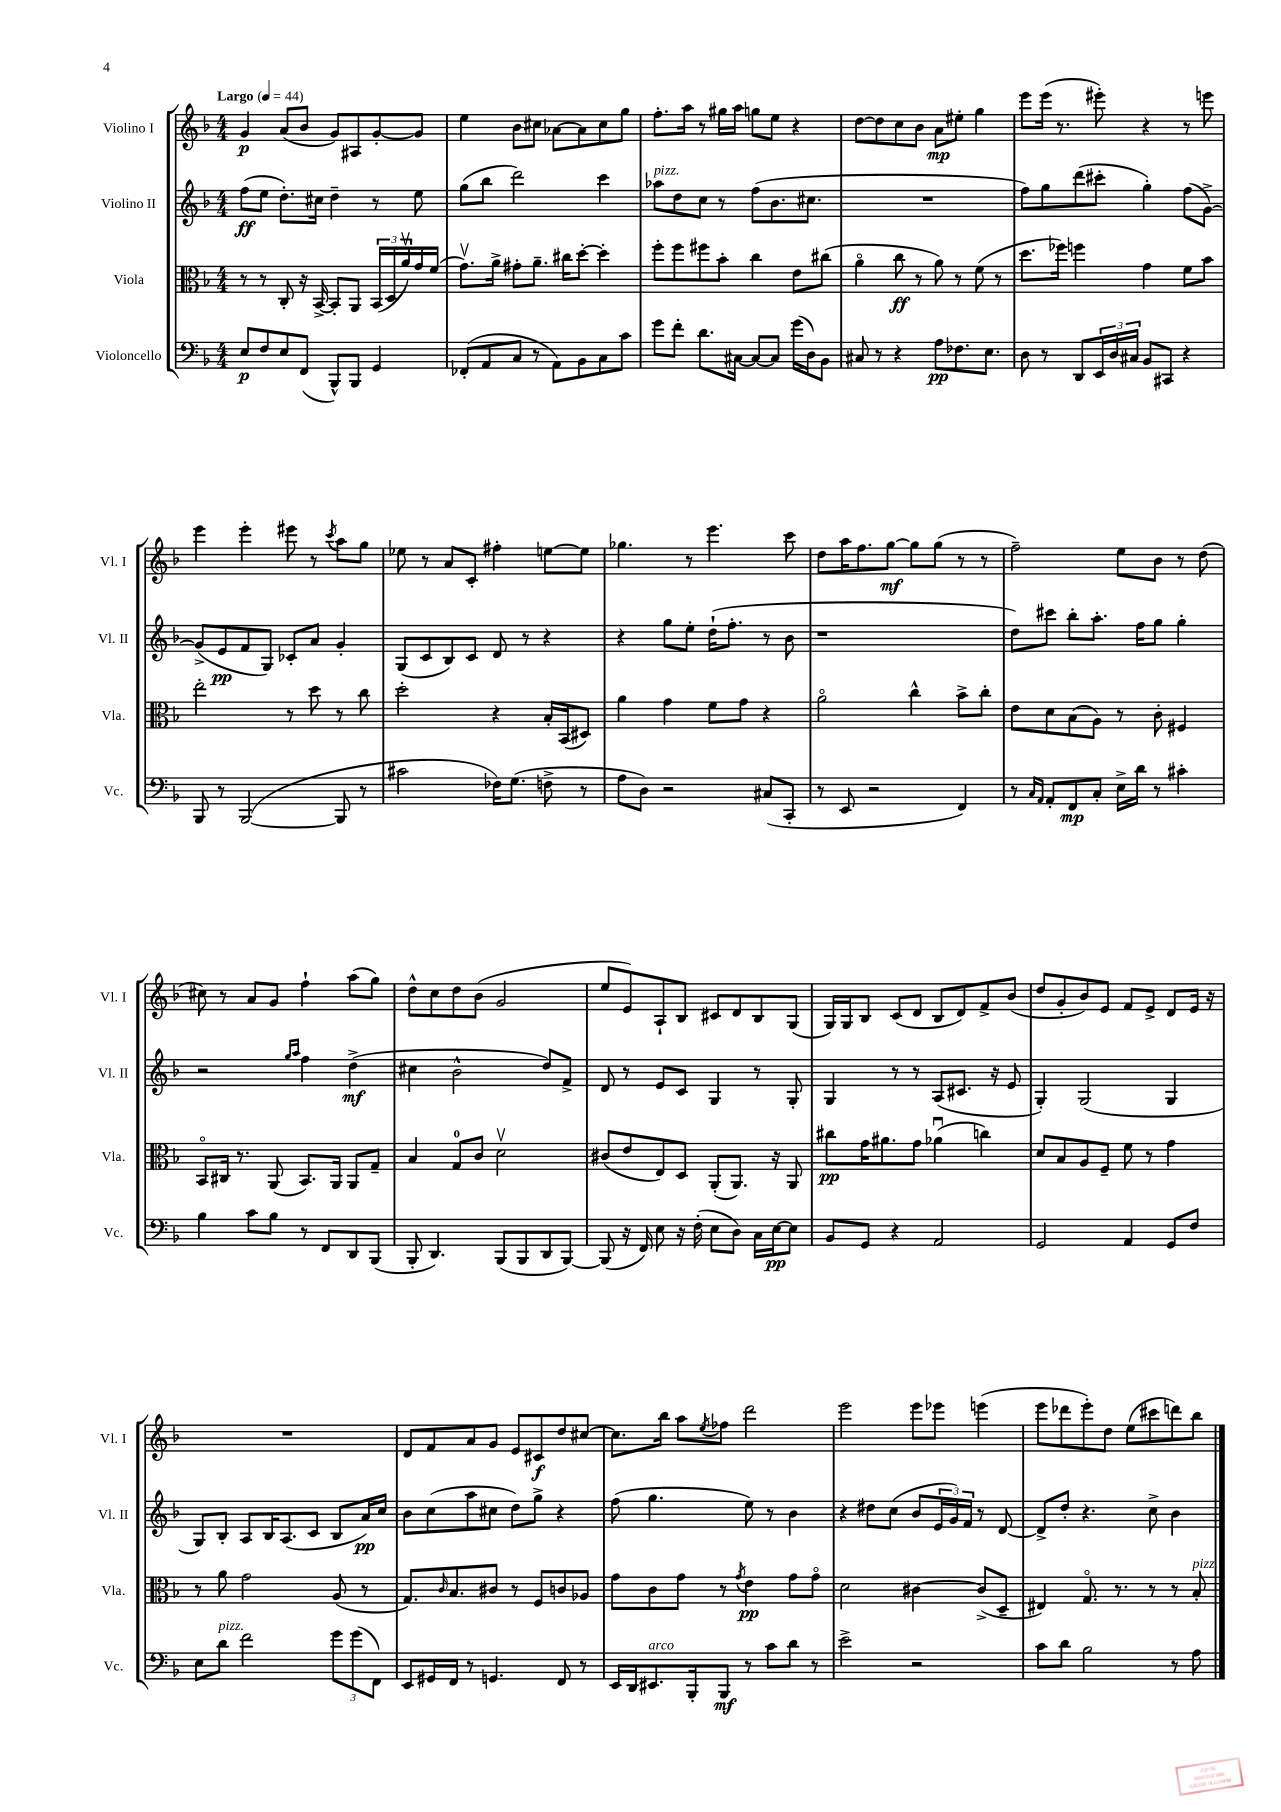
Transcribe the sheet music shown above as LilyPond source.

<<
\new StaffGroup <<
\new Staff = "s0" \with { instrumentName = "Violino I" shortInstrumentName = "Vl. I" } {
    \clef treble \key f \major \numericTimeSignature \time 4/4 \tempo "Largo" 4 = 44
    g'4\p a'8( bes'8 g'8) ais8 g'8~-. g'8 |
    e''4 bes'8 cis''8 aes'8~ aes'8 cis''8 g''8 |
    f''8.-. a''16 r8 gis''16 a''16 g''8 e''8 r4 |
    d''8~ d''8 c''8 bes'8 a'8\mp eis''8-. g''4 |
    e'''8 e'''16( r8. eis'''8-.) r4 r8 e'''8 |
    e'''4 e'''4-. eis'''8 r8 \acciaccatura { c'''8 } a''8 g''8 |
    ees''8 r8 a'8 c'8-. fis''4-. e''8~ e''8 |
    ges''4. r8 e'''4. c'''8 |
    d''8 a''16 f''8. g''8~\mf g''8 g''8( r8 r8 |
    f''2--) e''8 bes'8 r8 d''8( |
    cis''8) r8 a'8 g'8 f''4-! a''8( g''8) |
    d''8-^ c''8 d''8 bes'8( g'2 |
    e''8 e'8) a8-! bes8 cis'8 d'8 bes8 g8( |
    g16) g16 bes8 c'8( d'8 bes8 d'8) f'8-> bes'8( |
    d''8 g'8-. bes'8) e'8 f'8 e'8-> d'8 e'16 r16 |
    R1 |
    d'8 f'8 a'8 g'8 e'8 cis'8\f d''8 cis''8~ |
    cis''8. bes''16 a''8 \acciaccatura { e''8 } fes''8 d'''2 |
    e'''2 e'''8 ees'''8 e'''4( |
    e'''8 des'''8 e'''8-.) d''8 e''8( cis'''8 d'''8) bes''8 \bar "|." |
}
\new Staff = "s1" \with { instrumentName = "Violino II" shortInstrumentName = "Vl. II" } {
    \clef treble \key f \major \numericTimeSignature \time 4/4
    f''8\ff( e''8 d''8.-.) cis''16 d''4-- r8 e''8 |
    g''8( bes''8 d'''2) c'''4 |
    aes''8^\markup { \italic "pizz." } d''8 c''8 r8 f''8( bes'8. cis''8. |
    R1 |
    f''8) g''8 d'''8( cis'''8-. g''4-.) f''8( g'8~->) |
    g'8->( e'8\pp f'8 g8) ces'8-. a'8 g'4-. |
    g8( c'8 bes8) c'8 d'8 r8 r4 |
    r4 g''8 e''8-. d''16-!( f''8.-. r8 bes'8 |
    r1 |
    d''8) cis'''8 bes''8-. a''8.-. f''16 g''8 g''4-. |
    r2 \grace { g''16 a''16 } f''4 d''4->\mf( |
    cis''4 bes'2-^ d''8) f'8-> |
    d'8 r8 e'8 c'8 g4 r8 g8-. |
    g4 r8 r8 a8( cis'8. r16 e'8 |
    g4-.) g2( g4 |
    g8) bes8-. a8 bes16 a8.( c'8 bes8 a'16\pp) c''16 |
    bes'8 c''8( a''8 cis''8 d''8) g''8-> r4 |
    f''8( g''4. e''8) r8 bes'4 |
    r4 dis''8 c''8( bes'8 \tuplet 3/2 { e'16 g'16) f'16 } r8 d'8~ |
    d'8-> d''8-. r4. c''8-> bes'4 \bar "|." |
}
\new Staff = "s2" \with { instrumentName = "Viola" shortInstrumentName = "Vla." } {
    \clef alto \key f \major \numericTimeSignature \time 4/4
    r8 r8 c8-. r16 bes,16~-> bes,8-. a,8 \tuplet 3/2 { bes,16( d16 a'16\upbow) } g'16 f'16( |
    g'8.\upbow) a'16-> gis'8-. a'8.-- cis''16 d''8~-. d''4-. |
    f''8-. f''8 fis''8 bes'8-. c''4 e'8 cis''8( |
    a'4\flageolet c''8\ff r8 a'8) r8 f'8( r8 |
    d''8. fes''16) f''4 g'4 f'8 bes'8 |
    e''2-. r8 d''8 r8 c''8 |
    d''2-. r4 bes16-. bes,16( dis8) |
    a'4 g'4 f'8 g'8 r4 |
    a'2\flageolet c''4-^ bes'8-> c''8-. |
    e'8 d'8 bes8( a8) r8 c'8-. fis4 |
    bes,8\flageolet cis16 r8. a,8( bes,8.) a,16 a,8 g8-- |
    bes4 g8-0 c'8 d'2\upbow |
    cis'8( e'8 e8) d8 a,8-.( a,8.) r16 a,8 |
    cis''8\pp g'16 ais'8. g'8 aes'4\downbow( c''4) |
    d'8 bes8 a8 f8-- f'8 r8 g'4 |
    r8 a'8 g'2 a8( r8 |
    g8.) \grace { c'16 } bes8. cis'8 r8 f8 c'8 aes8 |
    g'8 c'8 g'8 r8 \acciaccatura { g'8 } e'4\pp g'8 g'8\flageolet |
    d'2 cis'4~ cis'8->( d8-- |
    eis4) g8.\flageolet r8. r8 r8 bes8-.^\markup { \italic "pizz." } \bar "|." |
}
\new Staff = "s3" \with { instrumentName = "Violoncello" shortInstrumentName = "Vc." } {
    \clef bass \key f \major \numericTimeSignature \time 4/4
    e8\p f8 e8 f,8( bes,,8-^) bes,,8 g,4 |
    fes,8-.( a,8 c8 r8 a,8) bes,8 c8 c'8 |
    g'8 f'8-. d'8. cis16~ cis8~ cis8 g'16( d16) bes,8 |
    cis8 r8 r4 a8\pp fes8. e8. |
    d8 r8 d,8 \tuplet 3/2 { e,16 d16 cis16 } bes,8 cis,8 r4 |
    bes,,8 r8 bes,,2~( bes,,8 r8 |
    cis'2 fes16) g8.( f8-> r8 |
    a8 d8) r2 cis8( c,8-. |
    r8 e,8 r2 f,4) |
    r8 \grace { c16 a,16 } a,8-. f,8\mp c8-. e16-> d'16 r8 cis'4-. |
    bes4 c'8 bes8 r8 f,8 d,8 bes,,8( |
    bes,,8-. d,4.) bes,,8( bes,,8 d,8 bes,,8~) |
    bes,,8( r16 f,16) e8 r16 f16-.( e8 d8) c16 e16~\pp e8 |
    bes,8 g,8 r4 a,2 |
    g,2 a,4 g,8 f8 |
    e8 d'8^\markup { \italic "pizz." } f'2 \tuplet 3/2 { g'8 g'8( f,8) } |
    e,8 gis,16 f,16 r8 g,4. f,8 r8 |
    e,16 d,16 eis,8.^\markup { \italic "arco" } bes,,16-. bes,,8\mf r8 c'8 d'8 r8 |
    e'2-> r2 |
    c'8 d'8 bes2 r8 a8 \bar "|." |
}
>>
>>
\layout { \context { \Score \remove "Bar_number_engraver" } }
